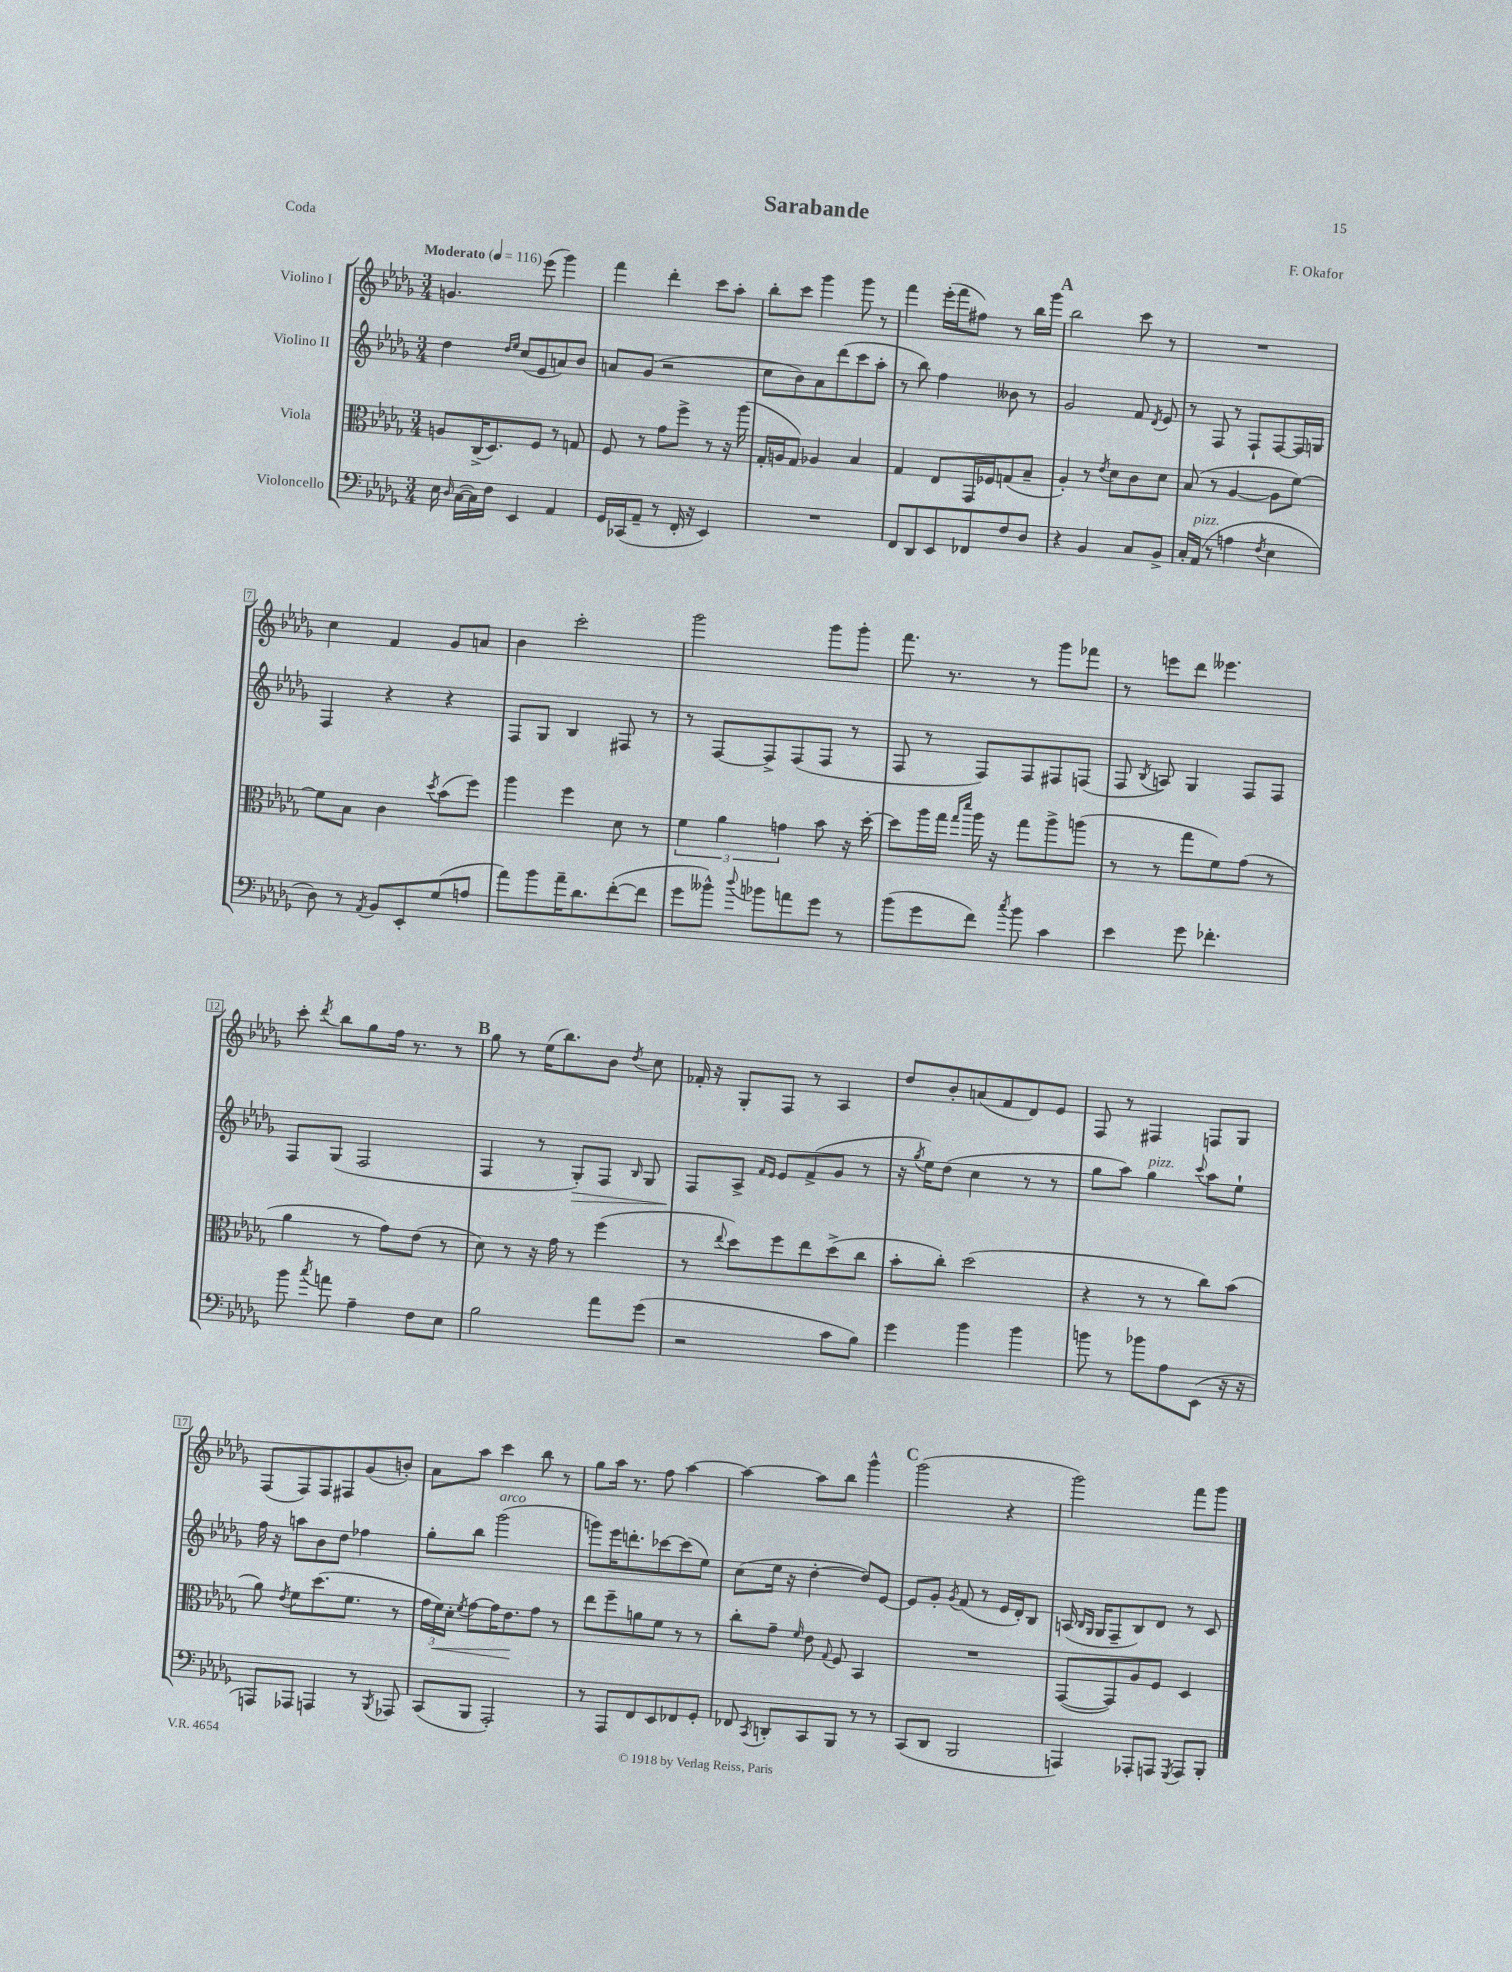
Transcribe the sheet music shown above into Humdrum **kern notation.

**kern	**kern	**dynam	**kern	**dynam	**kern
*part4	*part3	*part3	*part2	*part2	*part1
*staff4	*staff3	*staff3	*staff2	*staff2	*staff1
*I"Violoncello	*I"Viola	*	*I"Violino II	*	*I"Violino I
*clefF4	*clefC3	*	*clefG2	*	*clefG2
*k[b-e-a-d-g-]	*k[b-e-a-d-g-]	*	*k[b-e-a-d-g-]	*	*k[b-e-a-d-g-]
*M3/4	*M3/4	*	*M3/4	*	*M3/4
*MM116	*MM116	*	*MM116	*	*MM116
=1	=1	=1	=1	=1	=1
!	!	!	!	!	!LO:TX:a:B:t=Moderato
16E-\	8An/L	.	4dd-\	.	4.gn/
16qqD-/	.	.	.	.	.
([16C\LL	.	.	.	.	.
16C\])	(16C^/K	.	.	.	.
16F\JJ	8.D-/)	.	.	.	.
.	.	.	16qqdd-/LL	.	.
.	.	.	16qqee-/JJ	.	.
4EE-/	.	.	(8cc/L	.	.
.	8F/J	.	8e-/	.	(8eee-\
4AA-/	8r	.	8an/)	.	4ggg-\)
.	8Gn/	.	8b-/J	.	.
=2	=2	=2	=2	=2	=2
16GG-/LL	8F/	.	8an/L	.	4fff\
(16CC-X/J	.	.	.	.	.
8AA-~/J	8r	.	(8g-/J	.	.
8r	8g-\L	.	2r	.	4ddd-'\
16FF'/	8ff^\J	.	.	.	.
16r	.	.	.	.	.
4EE-/)	8r	.	.	.	8ccc\L
.	16r	.	.	.	8aa-'\J
.	(16aa-\	.	.	.	.
=3	=3	=3	=3	=3	=3
2.r	16G-'/LL	.	8cc\L	.	8bb-'\L
.	16An/J	.	.	.	.
.	8G-/J)	.	8b-\)	.	8ccc\J
.	4A-X/	.	8a-\	.	4ggg-\
.	.	.	(8ddd-\	.	.
.	4B-/	.	8ccc\	.	8ggg-\
.	.	.	8aa-'\J	.	8r
=4	=4	=4	=4	=4	=4
8FF/L	4G-/	.	8r	.	4fff\
8DD-/	.	.	8bb-\)	.	.
8EE-/	8E-/L	.	4ff\	.	(16eee-'\LL
.	.	.	.	.	16fff\J
8FF-X/	16GG-/L	.	.	.	8ff#X\J)
.	16F-X/J	.	.	.	.
8F/	(8Gn/	.	8b--X\	.	8r
8D-/J	8B-~/J	.	8r	.	16bb-\LL
.	.	.	.	.	16ggg-\JJ
!!LO:REH:place=s1:t=A
=5	=5	=5	=5	=5	=5
4r	4A-'/)	.	2g-/	.	2bb-\
4BB-/	8r	.	.	.	.
.	8qe-/	.	.	.	.
.	8d-\L	.	.	.	.
8C/L	8c\	.	8f/	.	8ccc\
.	.	.	8qd-/	.	.
8BB-^/J	8d-\J	.	8e-/	.	8r
=6	=6	=6	=6	=6	=6
16C'/LL	(8B-/	.	8r	.	2.r
!LO:TX:a:i:t=pizz.	!	!	!	!	!
(16AA-/JJ	.	.	.	.	.
8r	8r	.	8F/	.	.
4An\	[4A-/	.	8r	.	.
.	.	.	8F`/L	.	.
8qF/	.	.	.	.	.
4E-\	8A-\L]	.	[8F/	.	.
.	[8f\J)	.	16F/L]	.	.
.	.	.	16Gn/JJ	.	.
!!LO:LB:g=z
=7	=7	=7	=7	=7	=7
8D-\)	8f\L]	.	4F/	.	4cc\
8r	8B-\J	.	.	.	.
8qAA-/	.	.	.	.	.
8BB-/L	4c\	.	4r	.	4f/
8EE-'/	.	.	.	.	.
.	8qdd-/	.	.	.	.
(8G-/	(8b-\L	.	4r	.	8g-/L
8An/J	8ff\J)	.	.	.	8an/J
=8	=8	=8	=8	=8	=8
8a-\L)	4aa-\	.	8F/L	.	4b-\
8b-\	.	.	8G-/J	.	.
16a-~\K	4ff\	.	4B-/	.	2ccc'\
8.d-\	.	.	.	.	.
([8f'\	8d-\	.	8F#X/	.	.
8f\J]	8r	.	8r	.	.
=9	=9	=9	=9	=9	=9
8g-\L	6f\	.	8r	.	2ggg-\
8b--X^^\J)	.	.	[8F/L	.	.
.	6a-\	.	.	.	.
8qqdd-/	.	.	.	.	.
8b-X\L	.	.	8F^/]	.	.
.	6gn\	.	.	.	.
8an\	.	.	(8F/	.	.
8g-\J	8b-\	.	8F/J	.	8ggg-\L
8r	16r	.	8r	.	8ggg-'\J
.	[16dd-'\	.	.	.	.
=10	=10	=10	=10	=10	=10
(8b-\L	8dd-\L]	.	8F/	.	8.fff\
8g-\	16aa-\L	.	8r	.	.
.	16gg-\JJ	.	.	.	8.r
.	16qqgg-/LL	.	.	.	.
.	16qqddd-/JJ	.	.	.	.
8f\J)	16aa-\	.	8F/L)	.	.
.	16r	.	.	.	.
8qcc/	.	.	.	.	.
8b-\	8gg-\L	.	8F/	.	8r
4c\	8aa-^\	.	8F#X/	.	8ggg-\L
.	(8aan\J	.	(8Fn/J	.	8fff-X\J
=11	=11	=11	=11	=11	=11
4e-\	8r	.	8F/	.	8r
.	.	.	8qB-/	.	.
.	8r	.	8An/)	.	8eeen\L
8g-\	8gg-\L	.	4G-/	.	8ddd-\J
4.f-X'\	8f\)	.	.	.	4.eee--X\
.	(8g-\J	.	8F/L	.	.
.	8r	.	8F/J	.	.
!!LO:LB:g=z
=12	=12	=12	=12	=12	=12
8b-\	4a-\	.	8F/L	.	8ccc'\
8qcc/	.	.	.	.	8qddd-/
8an\	.	.	(8G-/J	.	8bb-\L
4A-~\	8r	.	2F/	.	8gg-\
.	8g-\L)	.	.	.	16ff\Jk
.	.	.	.	.	8.r
8F\L	(8e-\J	.	.	.	.
8E-\J	8r	.	.	.	8r
!!LO:REH:place=s1:t=B
=13	=13	=13	=13	=13	=13
2B-\	8d-\)	.	4F/	.	8gg-\
.	8r	.	.	.	8r
.	16r	.	8r	.	(16ee-\KL
.	16g-\	.	.	.	8.bb-\)
!	!	!	!	!LO:HP:b	!
.	8r	.	8G-'/L)	>	.
8a-\L	(4ff\	.	8F/J	.	8b-\J
.	.	.	16qqB-/	.	8qdd-/
(8g-\J	.	.	8G-/	.	8cc\
=14	=14	=14	=14	=14	=14
2r	8r	.	8F/L	.	16f-X'/
.	.	.	.	.	16r
.	8qqee-/	.	.	.	.
.	8dd-\L)	.	8A-^/J	]	8G-'/L
.	.	.	16qqf/LL	.	.
.	.	.	16qqe-/JJ	.	.
.	8ff\	.	8e-/L	.	8F/J
.	8ee-\	.	(8f^/	.	8r
8c\L	(8dd-^\	.	8g-/J	.	4A-/
8B-\J)	8cc\J	.	8r	.	.
=15	=15	=15	=15	=15	=15
4g-\	8b-'\L	.	16r	.	8dd-/L
.	.	.	8qgg-/	.	.
.	.	.	16ee-\KL)	.	.
.	8cc'\J)	.	(8dd-\J	.	8b-'/
4b-\	(2dd-\	.	4cc\	.	(8an/
.	.	.	.	.	8f/
4b-\	.	.	8r	.	8d-/)
.	.	.	8r	.	8e-/J
=16	=16	=16	=16	=16	=16
8bn\	4r	.	8gg-\L	.	8F/
8r	.	.	8aa-\J)	.	8r
!	!	!	!LO:TX:a:i:t=pizz.	!	!
8b-X\L	8r	.	4gg-\	.	4F#X/
8A-\	8r	.	.	.	.
.	.	.	8qqccc/	.	.
(8EE-\J	8cc\L)	.	8aa-\L	.	8Fn/L
16r	(8b-\J	.	8ee-`\J	.	8G-/J
16r	.	.	.	.	.
!!LO:LB:g=z
=17	=17	=17	=17	=17	=17
8AAAn/L)	8a-\)	.	16ff\	.	(8F/L
.	.	.	16r	.	.
.	8qe-/	.	.	.	.
8AAA-X/J	8f\L	.	8aan\L	.	8F/)
4AAAn/	(8.dd-\	.	8b-\	.	8F/
.	.	.	8dd-\J	.	8F#X/
.	8.f\J	.	.	.	.
8r	.	.	4ff-X\	.	(8g-/
8qBBB-/	.	.	.	.	.
8AAA-X/	8r	.	.	.	8bn'/J)
=18	=18	=18	=18	=18	=18
(8CC/L	24g-\LL	.	8gg-'\L	.	8a-\L
!	!	!LO:HP:b	!	!	!
.	24f\)	<	.	.	.
.	24d-'\JJ	.	.	.	.
.	8qf/	.	.	.	.
8BBB-/J	[8g-\L	.	8bb-\J	.	8aa-\J
!	!	!	!LO:TX:a:i:t=arco	!	!
2AAA-'/)	16g-\K]	.	(2ggg-\	.	4ccc\
.	8.e-\	.	.	.	.
.	8g-\J	[	.	.	8bb-\
.	8r	.	.	.	8r
=19	=19	=19	=19	=19	=19
8r	8ee-\L	.	8gggn\L)	.	8gg-\L
8AAA-/L	8ff~\	.	16eee-\K	.	16aa-\Jk
.	.	.	8.dddn'\	.	8.r
8FF/	8an\	.	.	.	.
8EE-/	8f\J	.	[8ccc-X\	.	8ff\
8FF-X/	8r	.	(8ccc-\]	.	[4aa-\
8GG-'/J	8r	.	8ee-\J)	.	.
=20	=20	=20	=20	=20	=20
8FF-X/	8cc'\L	.	(8cc\L	.	4aa-\_
8qCC/	.	.	.	.	.
8DDn'/L	8g-~\J	.	16ee-\Jk	.	.
.	.	.	16r	.	.
.	16qqf/	.	.	.	.
8CC/	8e-\	.	[4dd-'\	.	8aa-\L]
.	8qqG-/	.	.	.	.
8BBB-/J	8F/	.	.	.	8bb-\J
8r	4BB-/	.	8dd-/L])	.	4ggg-^^\
8r	.	.	[8e-/J	.	.
!!LO:REH:place=s1:t=C
=21	=21	=21	=21	=21	=21
(8CC/L	2.r	.	8e-/L]	.	(2ggg-\
8DD-/J	.	.	8g-'/J	.	.
.	.	.	8qg-/	.	.
2BBB-/	.	.	(8f/	.	.
.	.	.	8r	.	.
.	.	.	16e-/LL	.	4r
.	.	.	16d-'/J)	.	.
.	.	.	8B-/J	.	.
=22	=22	=22	=22	=22	=22
4AAAn/)	([8GG-/L	.	(16An/	.	2ggg-\)
.	.	.	16qqB-/LL	.	.
.	.	.	16qqG-/JJ	.	.
.	.	.	16G-/KL	.	.
.	8GG-/])	.	8F~/	.	.
8AAA-X'/L	8A-/	.	8B-/)	.	.
8AAAn/J	8F/J	.	8d-/J	.	.
8qGGG-/	.	.	.	.	.
8AAA/L	4D-/	.	8r	.	8fff\L
8BBB-'/J	.	.	8c/	.	8ggg-\J
==	==	==	==	==	==
*-	*-	*-	*-	*-	*-
